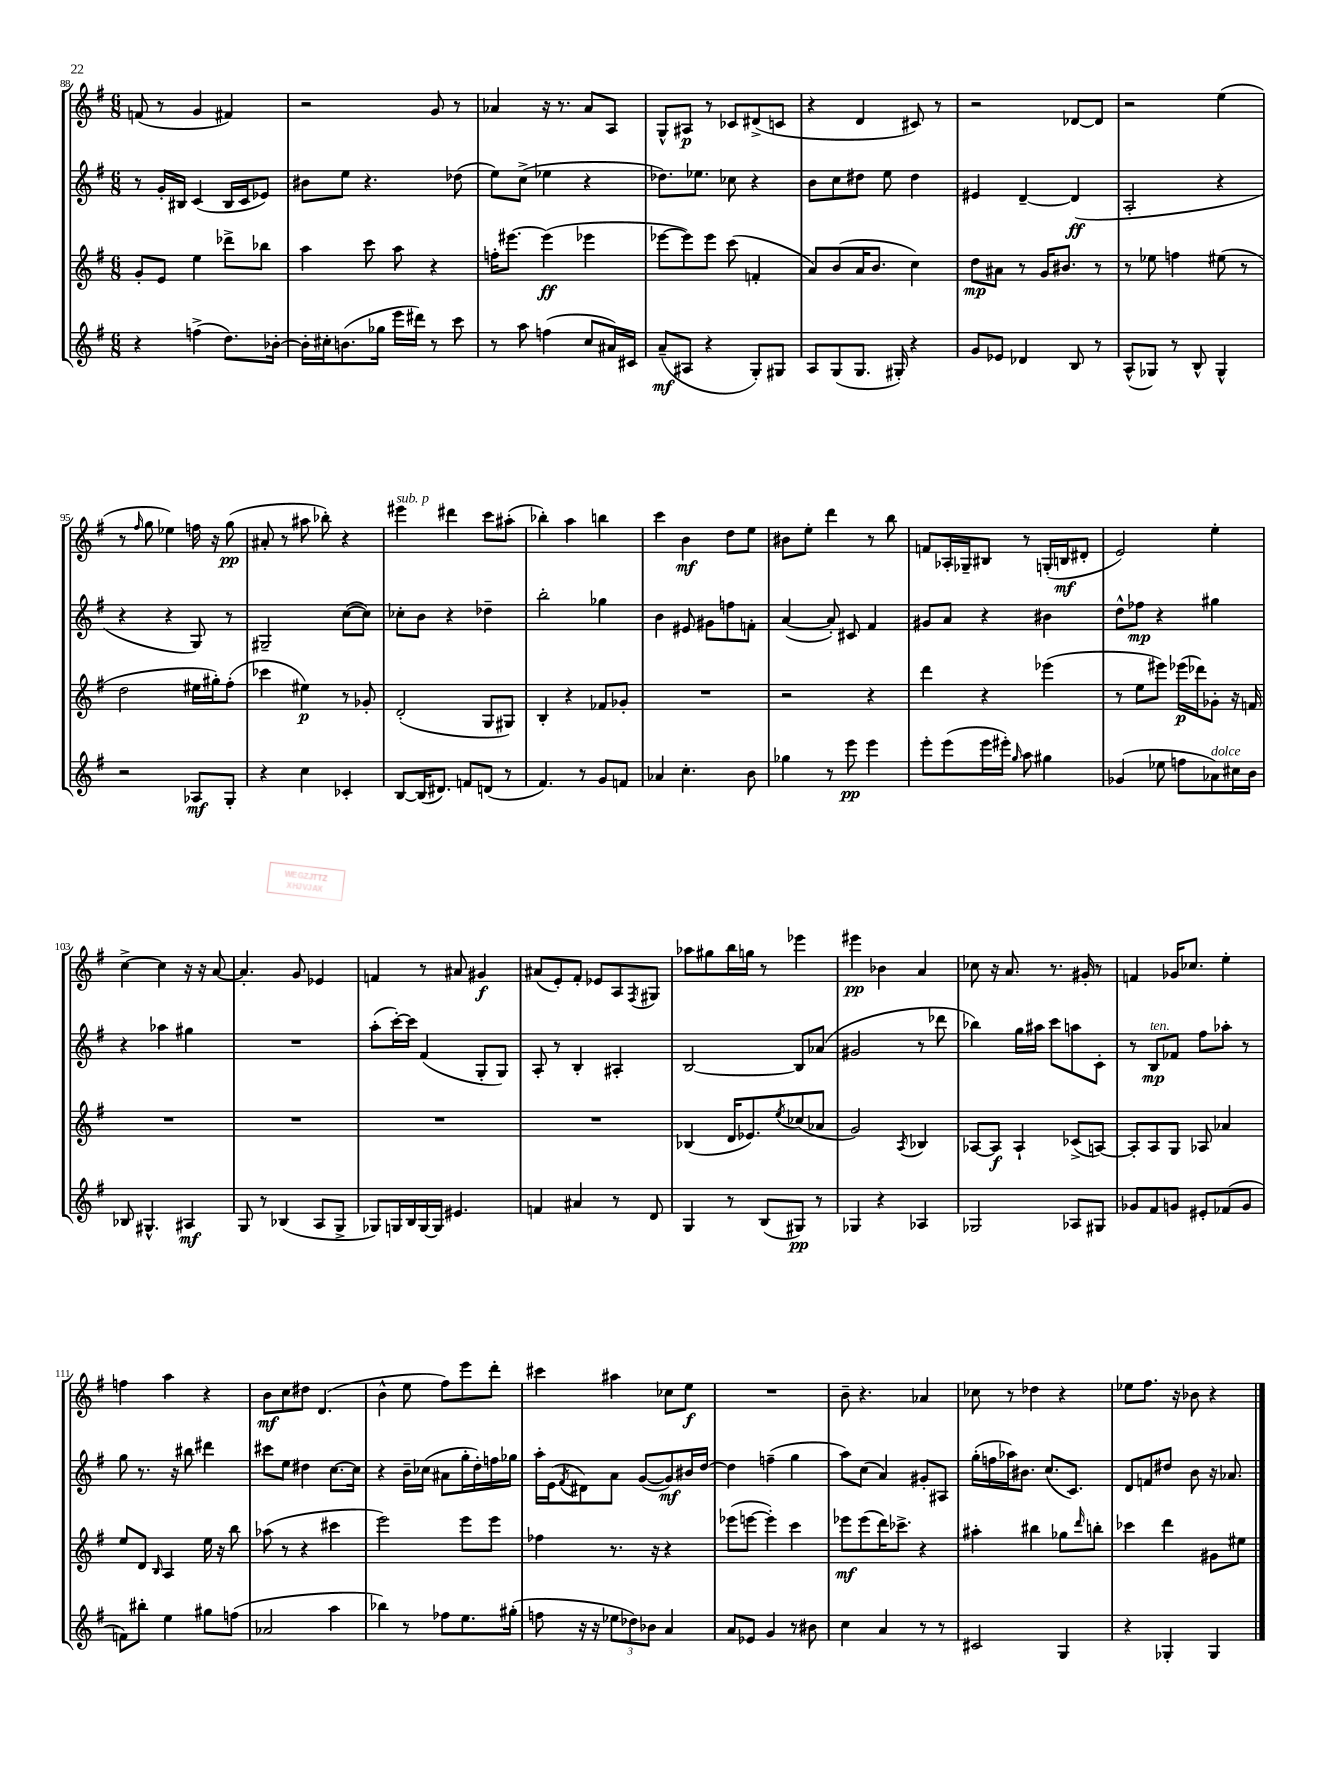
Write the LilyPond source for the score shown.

<<
\new StaffGroup <<
\new Staff = "s0" {
    \clef treble \key g \major \numericTimeSignature \time 6/8
    f'8( r8 g'4 fis'4) |
    r2 g'8 r8 |
    aes'4 r16 r8. aes'8 a8 |
    g8-^ ais8\p r8 ces'8 dis'8->( c'8 |
    r4 d'4 cis'8) r8 |
    r2 des'8~ des'8 |
    r2 e''4( |
    r8 \grace { fis''16 } g''8 ees''4) f''16 r16 g''8\pp( |
    ais'8-. r8 ais''8 bes''8-.) r4 |
    eis'''4^\markup { \italic "sub. p" } dis'''4 c'''8 ais''8-.( |
    bes''4-.) a''4 b''4 |
    c'''4 b'4\mf d''8 e''8 |
    bis'8 e''8-. d'''4 r8 b''8 |
    f'8 aes16-. ges16-- bis8 r8 g16-.( b16\mf dis'8-. |
    e'2) e''4-. |
    c''4~-> c''4 r16 r16 a'8~ |
    a'4.-. g'8 ees'4 |
    f'4 r8 ais'8 gis'4\f |
    ais'8( e'8-.) fis'8-. ees'8 a8 \acciaccatura { fis8 } gis8 |
    aes''8 gis''8 b''16 g''16 r8 ees'''4 |
    eis'''4\pp bes'4 a'4 |
    ces''8 r16 a'8. r8. gis'16-. r8 |
    f'4 ges'16 ces''8. e''4-. |
    f''4 a''4 r4 |
    b'8\mf c''8 dis''8 d'4.( |
    b'4-^ e''8 fis''8) e'''8 d'''8-. |
    cis'''4 ais''4 ces''8 e''8\f |
    R2. |
    b'8-- r4. aes'4 |
    ces''8 r8 des''4 r4 |
    ees''8 fis''8. r16 bes'8 r4 \bar "|." |
}
\new Staff = "s1" {
    \clef treble \key g \major \numericTimeSignature \time 6/8
    r8 g'16-. bis16 c'4( bis16 c'16 ees'8) |
    bis'8 e''8 r4. des''8( |
    e''8) c''8->( ees''4 r4 |
    des''8.) ees''8. ces''8 r4 |
    b'8 c''8 dis''8 e''8 dis''4 |
    eis'4 d'4~-- d'4\ff( |
    a2-. r4 |
    r4 r4 g8) r8 |
    gis2-- c''8~( c''8) |
    ces''8-. b'8 r4 des''4-- |
    b''2-. ges''4 |
    b'4 eis'8 gis'8 f''8 f'8-. |
    a'4~( a'8-.) cis'8 fis'4 |
    gis'8 a'8 r4 bis'4 |
    d''8-^ fes''8\mp r4 gis''4 |
    r4 aes''4 gis''4 |
    R2. |
    a''8-.( c'''16~-.) c'''16 fis'4( g8-. g8) |
    a8-. r8 b4-. ais4-. |
    b2~ b8 aes'8( |
    gis'2 r8 des'''8 |
    bes''4) g''16 ais''16 c'''8 a''8 c'8-. |
    r8 b8\mp^\markup { \italic "ten." } fes'8 fis''8 aes''8-. r8 |
    g''8 r8. r16 bis''8 dis'''4 |
    cis'''8 e''8 dis''4 c''8.~ c''16 |
    r4 b'16-- ces''16( ais'8 g''16-. d''16-.) f''16 ges''16 |
    a''16-. e'16( \acciaccatura { fis'8 } dis'8) a'8 g'8~( g'8\mf) bis'16 d''16~ |
    d''4 f''4--( g''4 |
    a''8) c''8( a'4) gis'8-. ais8 |
    g''16-.( f''16 aes''16) bis'8. c''8.( c'8.) |
    d'8 f'8 dis''8 b'8 r16 aes'8. \bar "|." |
}
\new Staff = "s2" {
    \clef treble \key g \major \numericTimeSignature \time 6/8
    g'8-. e'8 e''4 des'''8-> bes''8 |
    a''4 c'''8 a''8 r4 |
    f''16-. eis'''8.~ eis'''4\ff( ees'''4 |
    ees'''8~ ees'''8) ees'''8 c'''8( f'4-. |
    a'8) b'8( a'16 b'8. c''4) |
    d''8\mp ais'8 r8 g'16 bis'8. r8 |
    r8 ees''8 f''4 eis''8( r8 |
    d''2 eis''16 gis''16-.) fis''8-.( |
    ces'''4 eis''4\p) r8 ges'8-. |
    d'2-.( g8 gis8) |
    b4-. r4 fes'8 ges'8-. |
    R2. |
    r2 r4 |
    d'''4 r4 ees'''4( |
    r8 e''8 eis'''8) ees'''16\p( des'''16) ges'8-. r16 f'16 |
    R2. |
    R2. |
    R2. |
    R2. |
    bes4( d'16 ees'8.) \acciaccatura { e''8 } ces''8( aes'8 |
    g'2) \acciaccatura { a8 } bes4 |
    aes8~ aes8\f aes4-! ces'8->( a8~) |
    a8-. a8 g8 aes8 aes'4 |
    e''8 d'8 \grace { b16 } a4 e''16 r16 b''8 |
    aes''8( r8 r4 cis'''4 |
    e'''2) e'''8 e'''8 |
    fes''4 r8. r16 r4 |
    ees'''8( e'''8~ e'''4-.) c'''4 |
    ees'''8\mf ees'''8( d'''16) ces'''8.-> r4 |
    ais''4-. bis''4 ges''8 \grace { d'''16 } b''8-. |
    ces'''4 d'''4 gis'8 eis''8 \bar "|." |
}
\new Staff = "s3" {
    \clef treble \key g \major \numericTimeSignature \time 6/8
    r4 f''4->( d''8.) bes'16~-. |
    bes'16-. cis''16-. b'8.( ges''16 e'''16 dis'''16) r8 c'''8 |
    r8 a''8 f''4( c''8 ais'16) cis'16 |
    a'8--\mf( ais8 r4 g8-.) gis8 |
    a8 g8( g8. gis16-.) r4 |
    g'8 ees'8 des'4 b8 r8 |
    a8-^( ges8) r8 b8-^ ges4-^ |
    r2 aes8\mf g8-. |
    r4 c''4 ces'4-. |
    b8~ b16( dis'8.) f'8 d'8( r8 |
    fis'4.) r8 g'8 f'8 |
    aes'4 c''4.-. b'8 |
    ges''4 r8 e'''8\pp e'''4 |
    e'''8-. e'''8( e'''16 eis'''16-.) \grace { g''16 } a''8 gis''4 |
    ges'4( ees''8 f''8 aes'8^\markup { \italic "dolce" }) cis''16 b'16 |
    bes8 gis4.-^ ais4\mf |
    g8 r8 bes4( a8 g8-> |
    ges8) g16 b16 g16~ g16 eis'4. |
    f'4 ais'4 r8 d'8 |
    g4 r8 b8( gis8\pp) r8 |
    ges4 r4 aes4 |
    ges2 aes8 gis8 |
    ges'8 fis'8 g'8 eis'8-. fes'8( g'8 |
    f'8) bis''8-. e''4 gis''8 f''8( |
    aes'2 a''4 |
    bes''4) r8 fes''8 e''8. gis''16-.( |
    f''8 r16 r16 \tuplet 3/2 { ees''8 des''8) bes'8 } a'4 |
    a'8 ees'8 g'4 r8 bis'8 |
    c''4 a'4 r8 r8 |
    cis'2 g4 |
    r4 ges4-. ges4 \bar "|." |
}
>>
>>
\layout { \context { \Score currentBarNumber = #88 } }
